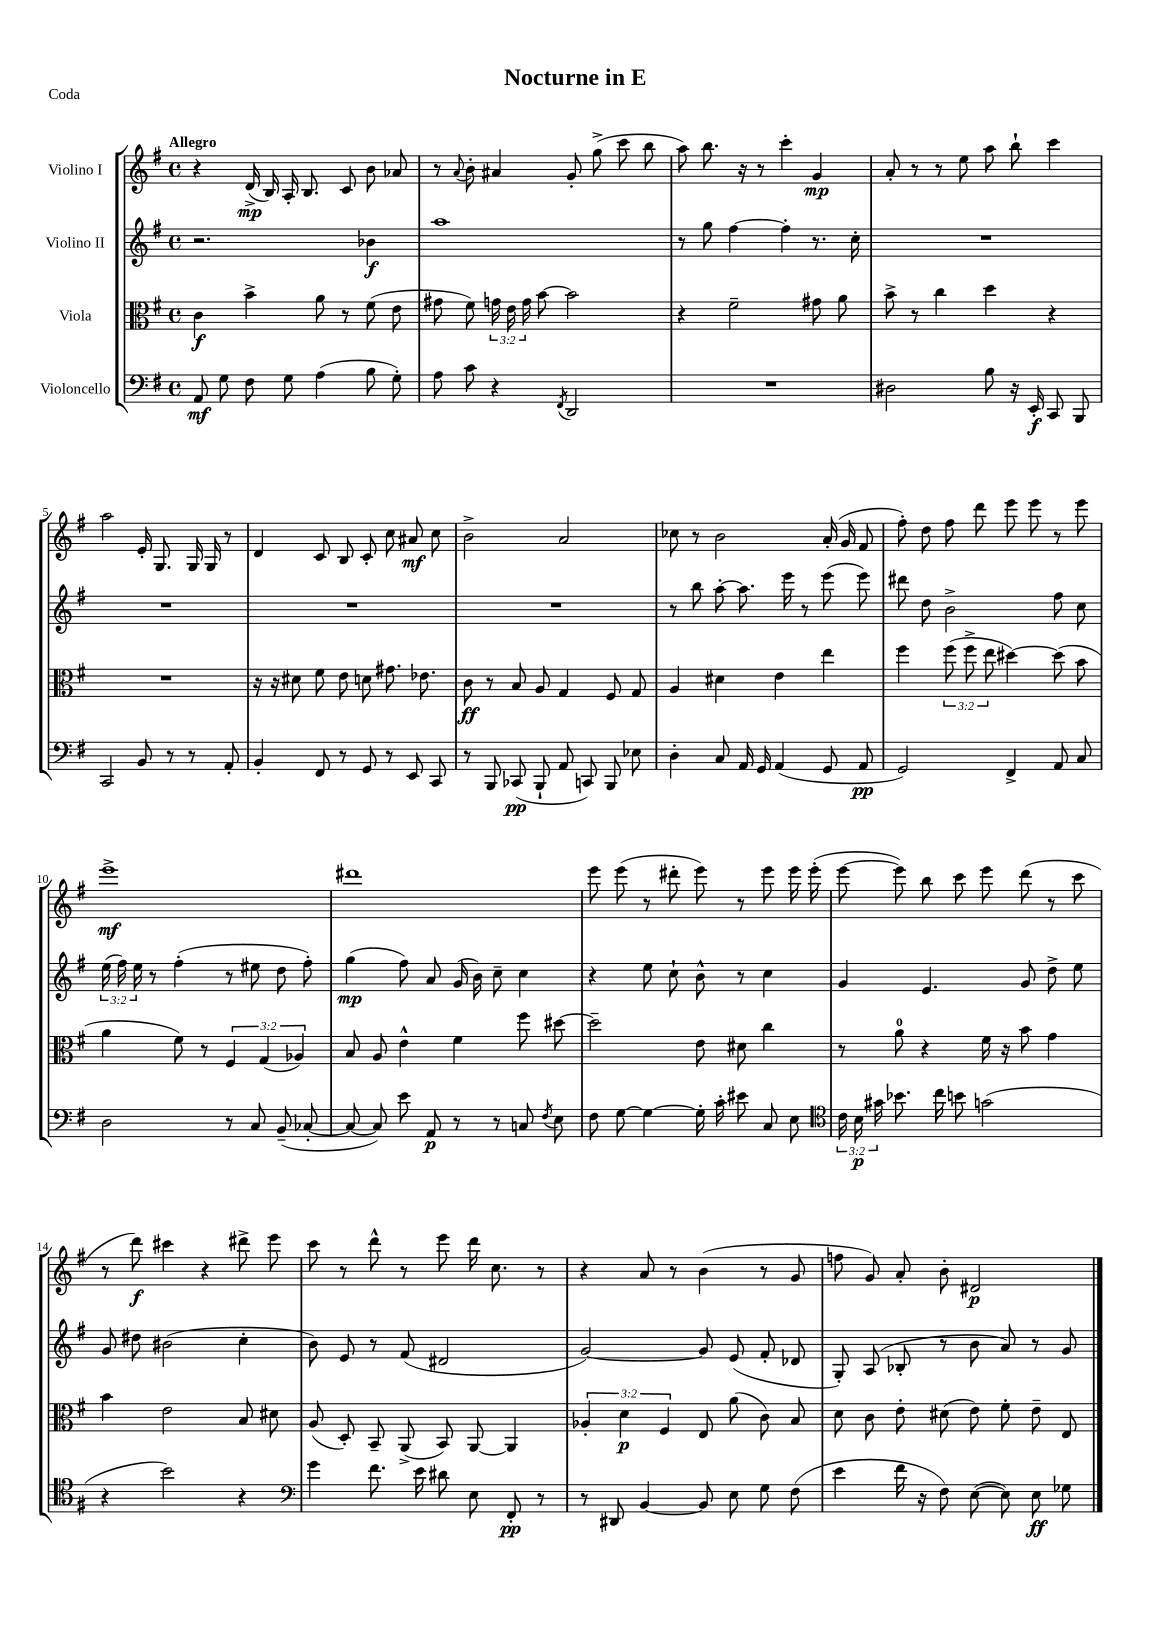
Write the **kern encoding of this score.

**kern	**dynam	**kern	**dynam	**kern	**dynam	**kern	**dynam
*part4	*part4	*part3	*part3	*part2	*part2	*part1	*part1
*staff4	*staff4	*staff3	*staff3	*staff2	*staff2	*staff1	*staff1
*I"Violoncello	*	*I"Viola	*	*I"Violino II	*	*I"Violino I	*
*clefF4	*	*clefC3	*	*clefG2	*	*clefG2	*
*k[f#]	*	*k[f#]	*	*k[f#]	*	*k[f#]	*
*M4/4	*	*M4/4	*	*M4/4	*	*M4/4	*
*met(c)	*	*met(c)	*	*met(c)	*	*met(c)	*
=1	=1	=1	=1	=1	=1	=1	=1
!	!	!	!	!	!	!LO:TX:a:B:t=Allegro	!
8AA/	mf	4c\	f	2.r	.	4r	.
8G\	.	.	.	.	.	.	.
8F#\	.	4b^\	.	.	.	(16d^/	mp
.	.	.	.	.	.	16B/)	.
8G\	.	.	.	.	.	16A'/	.
.	.	.	.	.	.	8.B/	.
(4A\	.	8a\	.	.	.	.	.
.	.	8r	.	.	.	8c/	.
8B\	.	(8f#\	.	4b-X\	f	8b\	.
8G'\)	.	8e\	.	.	.	8a-X/	.
=2	=2	=2	=2	=2	=2	=2	=2
8A\	.	8g#X\	.	1aa	.	8r	.
.	.	.	.	.	.	8qqa/	.
8c\	.	8f#\)	.	.	.	8b'\	.
4r	.	24gn\	.	.	.	4a#X/	.
.	.	24e\	.	.	.	.	.
.	.	24g\	.	.	.	.	.
.	.	[8b\	.	.	.	.	.
8qFF#/	.	.	.	.	.	.	.
2DD/	.	2b\]	.	.	.	8g'/	.
.	.	.	.	.	.	(8gg^\	.
.	.	.	.	.	.	8ccc\	.
.	.	.	.	.	.	8bb\	.
=3	=3	=3	=3	=3	=3	=3	=3
1r	.	4r	.	8r	.	8aa\)	.
.	.	.	.	8gg\	.	8.bb\	.
.	.	2f#~\	.	[4ff#\	.	.	.
.	.	.	.	.	.	16r	.
.	.	.	.	.	.	8r	.
.	.	.	.	4ff#'\]	.	4ccc'\	.
.	.	8g#X\	.	8.r	.	4g/	mp
.	.	8a\	.	.	.	.	.
.	.	.	.	16cc'\	.	.	.
=4	=4	=4	=4	=4	=4	=4	=4
2D#X\	.	8b^\	.	1r	.	8a'/	.
.	.	8r	.	.	.	8r	.
.	.	4cc\	.	.	.	8r	.
.	.	.	.	.	.	8ee\	.
8B\	.	4dd\	.	.	.	8aa\	.
16r	.	.	.	.	.	8bb`\	.
16EE'/	f	.	.	.	.	.	.
8CC/	.	4r	.	.	.	4ccc\	.
8BBB/	.	.	.	.	.	.	.
!!LO:LB:g=z
=5	=5	=5	=5	=5	=5	=5	=5
2CC/	.	1r	.	1r	.	2aa\	.
8BB/	.	.	.	.	.	16e'/	.
.	.	.	.	.	.	8.G/	.
8r	.	.	.	.	.	.	.
8r	.	.	.	.	.	16G/	.
.	.	.	.	.	.	16G/	.
8AA'/	.	.	.	.	.	8r	.
=6	=6	=6	=6	=6	=6	=6	=6
4BB'/	.	16r	.	1r	.	4d/	.
.	.	16r	.	.	.	.	.
.	.	8d#X\	.	.	.	.	.
8FF#/	.	8f#\	.	.	.	8c/	.
8r	.	8e\	.	.	.	8B/	.
8GG/	.	8dn\	.	.	.	8c'/	.
8r	.	8.g#X\	.	.	.	8cc\	.
8EE/	.	.	.	.	.	8a#X/	mf
.	.	8.e-X\	.	.	.	.	.
8CC/	.	.	.	.	.	8cc\	.
=7	=7	=7	=7	=7	=7	=7	=7
8r	.	8c\	ff	1r	.	2b^\	.
8BBB/	.	8r	.	.	.	.	.
(8CC-X/	pp	8B/	.	.	.	.	.
8BBB`/	.	8A/	.	.	.	.	.
8AA/	.	4G/	.	.	.	2a/	.
8CCn/)	.	.	.	.	.	.	.
8BBB/	.	8F#/	.	.	.	.	.
8E-X\	.	8G/	.	.	.	.	.
=8	=8	=8	=8	=8	=8	=8	=8
4D'\	.	4A/	.	8r	.	8cc-X\	.
.	.	.	.	8bb\	.	8r	.
8C/	.	4d#X\	.	[8aa'\	.	2b\	.
16AA/	.	.	.	8.aa\]	.	.	.
16GG/	.	.	.	.	.	.	.
(4AA/	.	4e\	.	.	.	.	.
.	.	.	.	16eee\	.	.	.
.	.	.	.	8r	.	.	.
8GG/	.	4ee\	.	(8eee\	.	(16a'/	.
.	.	.	.	.	.	16g/	.
8AA/	pp	.	.	8eee\)	.	8f#/	.
=9	=9	=9	=9	=9	=9	=9	=9
2GG/)	.	4ff#\	.	8ddd#X\	.	8ff#'\)	.
.	.	.	.	8dd\	.	8dd\	.
.	.	(12ff#\	.	2b^\	.	8ff#\	.
.	.	12ff#^\	.	.	.	.	.
.	.	.	.	.	.	8ddd\	.
.	.	12ee\	.	.	.	.	.
4FF#^/	.	[4dd#X\)	.	.	.	8eee\	.
.	.	.	.	.	.	8eee\	.
8AA/	.	(8dd#\]	.	8ff#\	.	8r	.
8C/	.	8b\	.	8cc\	.	8eee\	.
!!LO:LB:g=z
=10	=10	=10	=10	=10	=10	=10	=10
2D\	.	4a\	.	(24ee\	.	1eee^	mf
.	.	.	.	24ff#\)	.	.	.
.	.	.	.	24ee\	.	.	.
.	.	.	.	8r	.	.	.
.	.	8f#\)	.	(4ff#'\	.	.	.
.	.	8r	.	.	.	.	.
8r	.	6F#/	.	8r	.	.	.
8C/	.	.	.	8ee#X\	.	.	.
.	.	(6G/	.	.	.	.	.
(8BB~/	.	.	.	8dd\	.	.	.
.	.	6A-X/)	.	.	.	.	.
[8C-X'/	.	.	.	8ff#'\)	.	.	.
=11	=11	=11	=11	=11	=11	=11	=11
8C-/_	.	8B/	.	(4gg\	mp	1ddd#X	.
8C-/])	.	8A/	.	.	.	.	.
8e\	.	4e^^\	.	8ff#\)	.	.	.
8AA/	p	.	.	8a/	.	.	.
8r	.	4f#\	.	(16g/	.	.	.
.	.	.	.	16b\)	.	.	.
8r	.	.	.	8cc~\	.	.	.
8Cn/	.	8ff#\	.	4cc\	.	.	.
8qF#/	.	.	.	.	.	.	.
8E\	.	[8dd#X\	.	.	.	.	.
=12	=12	=12	=12	=12	=12	=12	=12
8F#\	.	2dd#~\]	.	4r	.	8eee\	.
[8G\	.	.	.	.	.	(8eee\	.
4G\_	.	.	.	8ee\	.	8r	.
.	.	.	.	8cc`\	.	8ddd#X'\	.
16G'\]	.	8e\	.	8b^^\	.	8eee\)	.
16c'\	.	.	.	.	.	.	.
8e#X\	.	8d#X\	.	8r	.	8r	.
8C/	.	4cc\	.	4cc\	.	8eee\	.
8E\	.	.	.	.	.	16eee\	.
.	.	.	.	.	.	(16eee'\	.
=13	=13	=13	=13	=13	=13	=13	=13
*clefC4	*	*	*	*	*	*	*
24c\	.	8r	.	4g/	.	[8eee\	.
24B\	p	.	.	.	.	.	.
24g#X\	.	.	.	.	.	.	.
8.b-X\	.	8a\	.	.	.	8eee\])	.
.	.	4r	.	4.e/	.	8bb\	.
16cc\	.	.	.	.	.	.	.
8bn\	.	.	.	.	.	8ccc\	.
(2gn\	.	16f#\	.	.	.	8eee\	.
.	.	16r	.	.	.	.	.
.	.	8b\	.	8g/	.	(8ddd\	.
.	.	4g\	.	8dd^\	.	8r	.
.	.	.	.	8ee\	.	8ccc\	.
!!LO:LB:g=z
=14	=14	=14	=14	=14	=14	=14	=14
4r	.	4b\	.	8g/	.	8r	.
.	.	.	.	8dd#X\	.	8ddd\)	f
2b\)	.	2e\	.	(2b#X\	.	4ccc#X\	.
.	.	.	.	.	.	4r	.
4r	.	8B/	.	4cc'\	.	8ddd#X^\	.
.	.	8d#X\	.	.	.	8eee\	.
=15	=15	=15	=15	=15	=15	=15	=15
*clefF4	*	*	*	*	*	*	*
4g\	.	(8A/	.	8b\)	.	8ccc\	.
.	.	8D'/)	.	8e/	.	8r	.
8.f#\	.	8BB~/	.	8r	.	8ddd^^\	.
.	.	(8AA^/	.	(8f#/	.	8r	.
16e\	.	.	.	.	.	.	.
8d#X\	.	8BB/)	.	2d#X/	.	8eee\	.
8E\	.	[8AA/	.	.	.	16ddd\	.
.	.	.	.	.	.	8.cc\	.
8FF#'/	pp	4AA/]	.	.	.	.	.
8r	.	.	.	.	.	8r	.
=16	=16	=16	=16	=16	=16	=16	=16
8r	.	6A-X'/	.	[2g/)	.	4r	.
8DD#X/	.	.	.	.	.	.	.
.	.	6d\	p	.	.	.	.
[4BB/	.	.	.	.	.	8a/	.
.	.	6F#/	.	.	.	.	.
.	.	.	.	.	.	8r	.
8BB/]	.	8E/	.	8g/]	.	(4b\	.
8E\	.	(8a\	.	(8e/	.	.	.
8G\	.	8c\)	.	8f#'/	.	8r	.
(8F#\	.	8B/	.	8d-X/	.	8g/	.
=17	=17	=17	=17	=17	=17	=17	=17
4e\	.	8d\	.	8G'/)	.	8ffn\	.
.	.	8c\	.	(8A/	.	8g/)	.
16f#\	.	8e'\	.	8B-X'/	.	8a'/	.
16r	.	.	.	.	.	.	.
8F#\)	.	(8d#X\	.	8r	.	8b'\	.
([8E\	.	8e\)	.	8b\	.	2d#X/	p
8E\])	.	8f#'\	.	8a/)	.	.	.
8E\	ff	8e~\	.	8r	.	.	.
8G-X\	.	8E/	.	8g/	.	.	.
==	==	==	==	==	==	==	==
*-	*-	*-	*-	*-	*-	*-	*-
